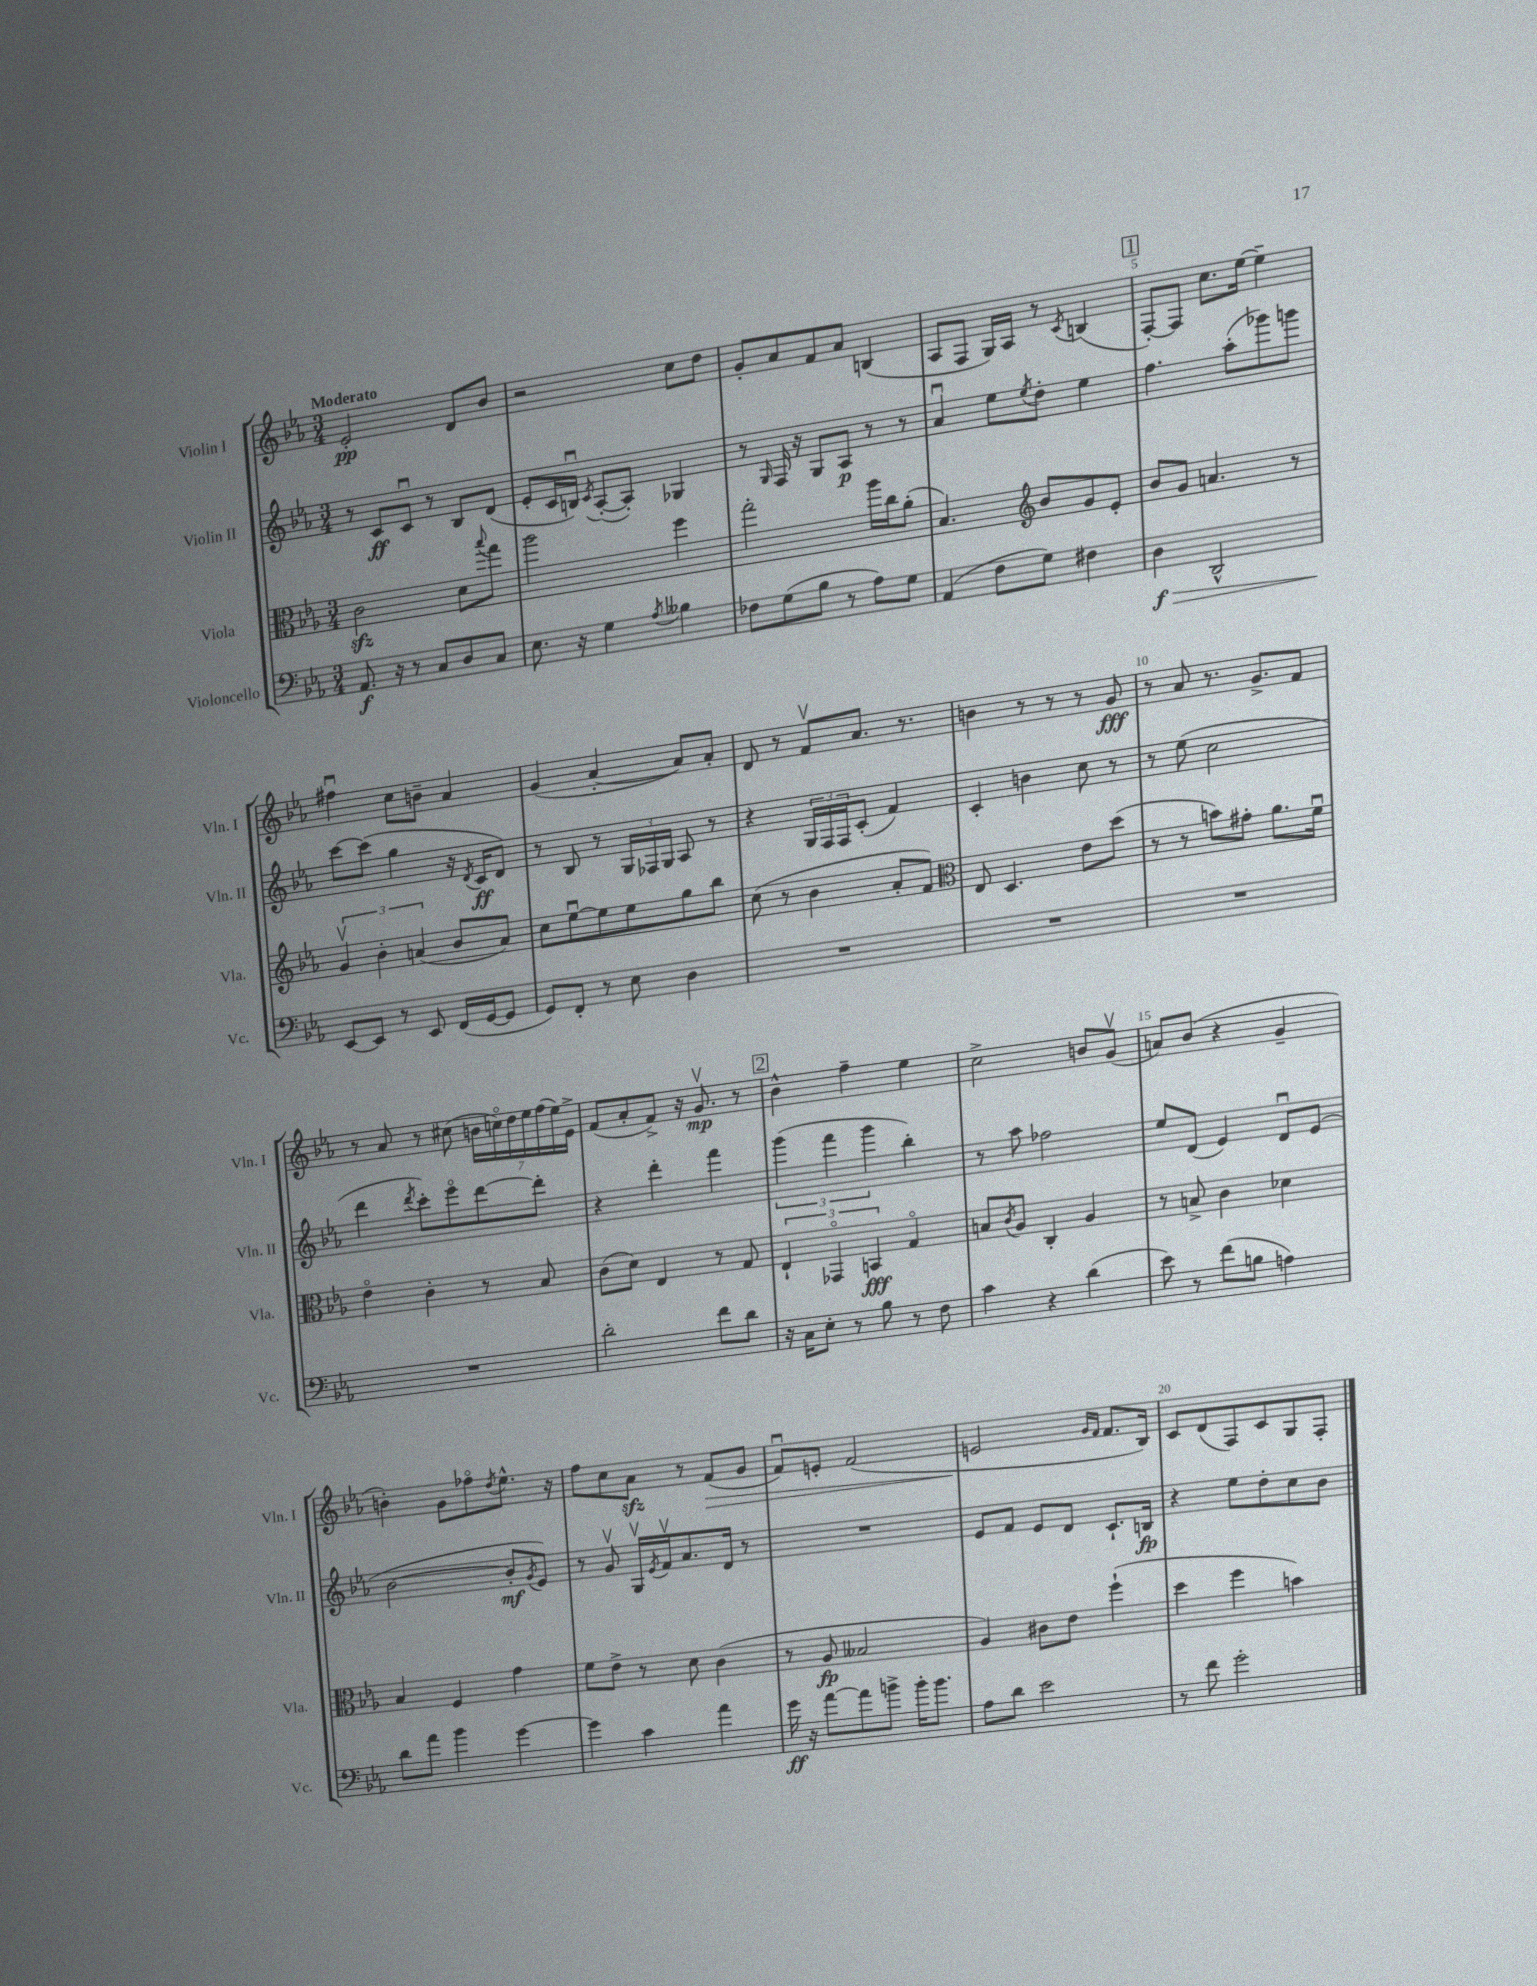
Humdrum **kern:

**kern	**dynam	**kern	**dynam	**kern	**dynam	**kern	**dynam
*part4	*part4	*part3	*part3	*part2	*part2	*part1	*part1
*staff4	*staff4	*staff3	*staff3	*staff2	*staff2	*staff1	*staff1
*I"Violoncello	*	*I"Viola	*	*I"Violin II	*	*I"Violin I	*
*I'Vc.	*	*I'Vla.	*	*I'Vln. II	*	*I'Vln. I	*
*clefF4	*	*clefC3	*	*clefG2	*	*clefG2	*
*k[b-e-a-]	*	*k[b-e-a-]	*	*k[b-e-a-]	*	*k[b-e-a-]	*
*M3/4	*	*M3/4	*	*M3/4	*	*M3/4	*
=1	=1	=1	=1	=1	=1	=1	=1
!	!	!	!	!	!	!LO:TX:a:B:t=Moderato	!
8.AA-/	f	2czz\	.	8r	.	2e-'/	pp
.	.	.	.	8c/L	ff	.	.
16r	.	.	.	.	.	.	.
8r	.	.	.	8cu/J	.	.	.
8C/L	.	.	.	8r	.	.	.
8D/	.	8d\L	.	8B-/L	.	8d/L	.
.	.	8qqbb-/	.	.	.	.	.
8C/J	.	8gg\J	.	(8d/J	.	8b-/J	.
=2	=2	=2	=2	=2	=2	=2	=2
8.E-\	.	2aa-\	.	8e-'/L	.	2r	.
.	.	.	.	16c/L	.	.	.
16r	.	.	.	16Bnu/JJ)	.	.	.
.	.	.	.	8qc/	.	.	.
4G\	.	.	.	([8A-'/L	.	.	.
.	.	.	.	8A-'/J])	.	.	.
8qA-/	.	.	.	.	.	.	.
4B--X\	.	4ff\	.	4G-X/	.	8cc\L	.
.	.	.	.	.	.	8dd\J	.
=3	=3	=3	=3	=3	=3	=3	=3
8F-X\L	.	2gg'\	.	8r	.	8g'/L	.
.	.	.	.	16qqG/	.	.	.
(8G\	.	.	.	16F/	.	8a-/	.
.	.	.	.	16r	.	.	.
8B-\J	.	.	.	8G/L	.	8f/	.
8r	.	.	.	8A-/J	p	8a-/J	.
8A-\L)	.	16aa-\LL	.	8r	.	(4Bn/	.
.	.	16cc\J	.	.	.	.	.
8G\J	.	(8a-'\J	.	8r	.	.	.
=4	=4	=4	=4	=4	=4	=4	=4
(4AA-/	.	4.B-/)	.	4a-u/	.	8A-/L	.
.	.	.	.	.	.	8F/J	.
8F\L	.	.	.	8ee-\L	.	16G/LL)	.
.	.	.	.	.	.	16A-/JJ	.
*	*	*clefG2	*	*	*	*	*
.	.	.	.	8qee-/	.	.	.
8G\J)	.	8b-/L	.	8dd'\J	.	8r	.
.	.	.	.	.	.	8qc/	.
4F#X\	.	8g/	.	4ee-\	.	(4Bn/	.
.	.	8e-'/J	.	.	.	.	.
!!LO:REH:place=s1:t=1
=5	=5	=5	=5	=5	=5	=5	=5
!	!LO:HP:b	!	!	!	!	!	!
4D\	> f	8b-/L	.	4.ff\	.	[8F'/L)	.
.	.	8g/J	.	.	.	8F/J]	.
2DD^^/	.	4.an/	.	.	.	8.cc\L	.
.	.	.	.	(8aa-'\L	.	.	.
.	.	.	.	.	.	[16ee-\Jk	.
.	.	.	.	8ggg-X\)	.	4ee-~\]	.
.	.	8r	.	8gggn\J	.	.	.
!!LO:LB:g=z
=6	=6	=6	=6	=6	=6	=6	=6
[8EE-/L	.	6gv/	.	[8ccc\L	.	4ff#Xu\	.
8EE-/J]	]	.	.	(8ccc\J]	.	.	.
.	.	6b-'\	.	.	.	.	.
8r	.	.	.	4gg\	.	8cc\L	.
.	.	(6an/	.	.	.	.	.
8EE-/	.	.	.	.	.	8bn~\J	.
(16FF/LL	.	8b-/L	.	16r	.	4a-/	.
.	.	.	.	8qd/	.	.	.
[16GG/J	.	.	.	16c/KL	ff	.	.
8GG/J]	.	8a/J)	.	8d/J)	.	.	.
=7	=7	=7	=7	=7	=7	=7	=7
8GG/L)	.	8cc\L	.	8r	.	(4g/	.
8FF'/J	.	[8ee-u\	.	8B-/	.	.	.
8r	.	8ee-\]	.	8r	.	[4a-'/	.
8E-\	.	8ee-\	.	24G/LL	.	.	.
.	.	.	.	24F-X/	.	.	.
.	.	.	.	24G/JJ	.	.	.
4D\	.	8gg\	.	8A-/	.	8a-/L])	.
.	.	8bb-\J	.	8r	.	8a-'/J	.
=8	=8	=8	=8	=8	=8	=8	=8
2.r	.	(8cc\	.	4r	.	8d/	.
.	.	8r	.	.	.	8r	.
.	.	4b-\	.	24G/LL	.	8fv/L	.
.	.	.	.	24F/	.	.	.
.	.	.	.	24F/J	.	.	.
.	.	.	.	(8c'/J	.	8.a-/J	.
.	.	8a-'/L	.	4f/)	.	.	.
.	.	.	.	.	.	8.r	.
.	.	8f/J)	.	.	.	.	.
=9	=9	=9	=9	=9	=9	=9	=9
*	*	*clefC3	*	*	*	*	*
2.r	.	8E-/	.	4c'/	.	4bn\	.
.	.	4.D/	.	.	.	.	.
.	.	.	.	4bn\	.	8r	.
.	.	.	.	.	.	8r	.
.	.	8e-\L	.	8cc\	.	8r	.
.	.	(8dd\J	.	8r	.	8g/	fff
=10	=10	=10	=10	=10	=10	=10	=10
2.r	.	8r	.	8r	.	8r	.
.	.	8r	.	(8ee-\	.	8a-/	.
.	.	8bn\L)	.	2cc\	.	8.r	.
.	.	8g#X'\J	.	.	.	.	.
.	.	.	.	.	.	8.g^/L	.
.	.	8.a-\L	.	.	.	.	.
.	.	.	.	.	.	8f/J	.
.	.	16fu\Jk	.	.	.	.	.
!!LO:LB:g=z
=11	=11	=11	=11	=11	=11	=11	=11
2.r	.	4e-\	.	4ddd\	.	8r	.
.	.	.	.	.	.	8a-/	.
.	.	.	.	8qddd/	.	.	.
.	.	4c'\	.	8ccc'\L)	.	8r	.
.	.	.	.	8eee-\	.	(8cc#X\	.
.	.	8r	.	[8ddd\	.	28bn\LL	.
.	.	.	.	.	.	28ccn\)	.
.	.	.	.	.	.	28dd\	.
.	.	.	.	.	.	28ee-\	.
.	.	8B-/	.	8ddd'\J]	.	.	.
.	.	.	.	.	.	(28ff\	.
.	.	.	.	.	.	28ee-\)	.
.	.	.	.	.	.	28e-^\JJ	.
=12	=12	=12	=12	=12	=12	=12	=12
2d'\	.	(8c\L	.	4r	.	(8f/L	.
.	.	8d\J)	.	.	.	8a-'/	.
.	.	4E-/	.	4ddd'\	.	8f^/J)	.
.	.	.	.	.	.	16r	.
.	.	.	.	.	.	8.gv/	mp
8f\L	.	8r	.	4fff\	.	.	.
8d\J	.	8G/	.	.	.	8r	.
!!LO:REH:place=s1:t=2
=13	=13	=13	=13	=13	=13	=13	=13
16r	.	6E-`/	.	(6ggg\	.	4b-^^\	.
16C\KL	.	.	.	.	.	.	.
8E-'\J	.	.	.	.	.	.	.
.	.	6GG-X/	.	6fff\	.	.	.
8r	.	.	.	.	.	4ff~\	.
.	.	6BBn/	fff	6ggg\	.	.	.
8B-\	.	.	.	.	.	.	.
8r	.	4G/	.	4bb-'\)	.	4ee-\	.
8F\	.	.	.	.	.	.	.
=14	=14	=14	=14	=14	=14	=14	=14
4c\	.	8Bn/L	.	8r	.	2cc^\	.
.	.	8qc/	.	.	.	.	.
.	.	8A-/J	.	8aa-\	.	.	.
4r	.	4C'/	.	2ff-X\	.	.	.
(4d\	.	4A-/	.	.	.	8bn/L	.
.	.	.	.	.	.	(8gv/J	.
=15	=15	=15	=15	=15	=15	=15	=15
8e-\)	.	8r	.	8ee-/L	.	8an/L)	.
8r	.	8Bn^/	.	(8d/J	.	(8b-/J	.
(8f\L	.	4c\	.	4e-/)	.	4r	.
8Bn\J	.	.	.	.	.	.	.
4An\)	.	4d-X\	.	8du/L	.	4g~/	.
.	.	.	.	(8e-/J	.	.	.
!!LO:LB:g=z
=16	=16	=16	=16	=16	=16	=16	=16
8d\L	.	4B-/	.	[2b-\	.	4bn'\)	.
8a-\J	.	.	.	.	.	.	.
4b-\	.	4F/	.	.	.	8g\L	.
.	.	.	.	.	.	8ff-X\	.
.	.	.	.	.	.	8qdd/	.
[4g\	.	4g\	.	8b-'/L]	mf	8.ee-^^\J	.
.	.	.	.	8qg/	.	.	.
.	.	.	.	8e-/J)	.	.	.
.	.	.	.	.	.	16r	.
=17	=17	=17	=17	=17	=17	=17	=17
4g\]	.	8f\L	.	8r	.	8ff\L	.
.	.	8e-^\J	.	8gv/	.	8cc\	.
4c\	.	8r	.	16Gv/LL	.	8a-zz\J	.
.	.	.	.	8qe-/	.	.	.
.	.	.	.	16fv/J	.	.	.
.	.	8d\	.	8.a-/	.	8r	.
!	!	!	!	!	!	!	!LO:HP:b
4a-\	.	(4c\	.	.	.	(8f/L	>
.	.	.	.	16d/Jk	.	.	.
.	.	.	.	8r	.	8g/J	.
=18	=18	=18	=18	=18	=18	=18	=18
16g\	ff	8r	.	2.r	.	8fu/L)	.
16r	.	.	.	.	.	.	.
[8a-\L	.	8A-/	fp	.	.	8en'/J	.
8a-\]	.	2B--X/	.	.	.	(2f/	.
8bn^\J	.	.	.	.	.	.	.
16b'\KL	.	.	.	.	.	.	.
8.b\J	.	.	.	.	.	.	.
=19	=19	=19	=19	=19	=19	=19	=19
8A-\L	.	4A-/)	.	8e-/L	.	2en/	.
8d\J	.	.	.	8f/J	.	.	.
2e-\	.	8c#X\L	.	8e-/L	.	.	.
.	.	8e-\J	.	8d/J	.	.	.
.	.	.	.	.	.	16qqg/LL	.
.	.	.	.	.	.	16qqf/JJ	.
.	.	(4ff`\	.	8.c`/L	.	8.f/L	]
.	.	.	.	16Bn/Jk	fp	16B-/Jk)	.
=20	=20	=20	=20	=20	=20	=20	=20
8r	.	4dd\	.	4r	.	8c/L	.
8f\	.	.	.	.	.	(8d/	.
2g'\	.	4ff\	.	8ee-\L	.	8F/)	.
.	.	.	.	8dd'\	.	8c/	.
.	.	4bn\)	.	8cc\	.	8G/	.
.	.	.	.	8b-\J	.	8F'/J	.
==	==	==	==	==	==	==	==
*-	*-	*-	*-	*-	*-	*-	*-
